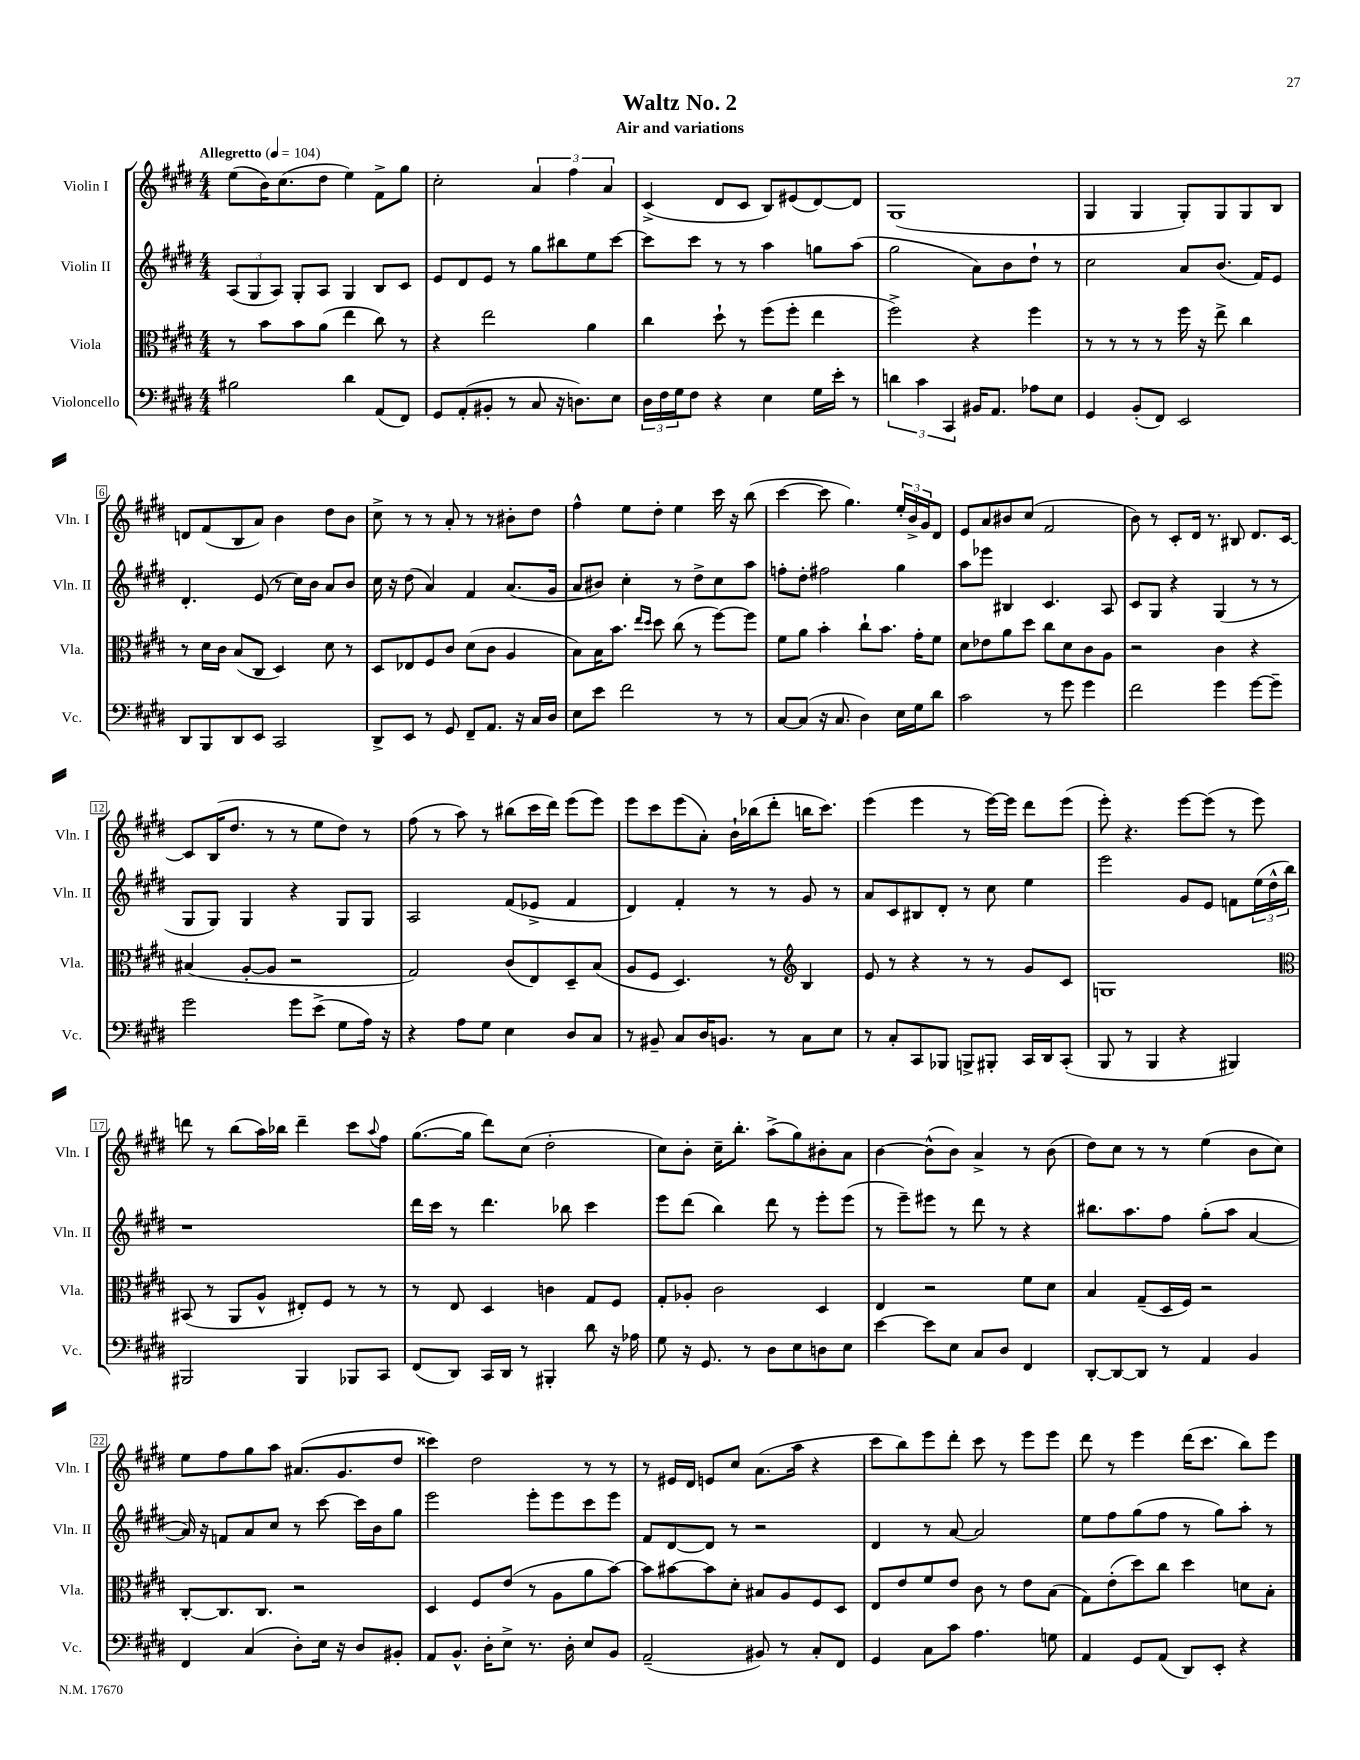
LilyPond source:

\header { title = "Waltz No. 2" subtitle = "Air and variations" }
<<
\new StaffGroup <<
\new Staff = "s0" \with { instrumentName = "Violin I" shortInstrumentName = "Vln. I" } {
    \clef treble \key e \major \numericTimeSignature \time 4/4 \tempo "Allegretto" 4 = 104
    e''8( b'16) cis''8.( dis''8 e''4) fis'8-> gis''8 |
    cis''2-. \tuplet 3/2 { a'4 fis''4 a'4 } |
    cis'4->( dis'8 cis'8 b8) eis'8( dis'8~) dis'8 |
    gis1( |
    gis4 gis4 gis8-.) gis8 gis8 b8 |
    d'8 fis'8( b8 a'8) b'4 dis''8 b'8 |
    cis''8-> r8 r8 a'8-. r8 r8 bis'8-. dis''8 |
    fis''4-^ e''8 dis''8-. e''4 cis'''16 r16 b''8( |
    cis'''4~ cis'''8 gis''4.) \tuplet 3/2 { e''16-. b'16-> gis'16 } dis'8 |
    e'8 a'8 bis'8 cis''8( fis'2 |
    b'8) r8 cis'8-. dis'16 r8. bis8 dis'8. cis'16~ |
    cis'8 b16( dis''8. r8 r8 e''8 dis''8) r8 |
    fis''8( r8 a''8) r8 bis''8( cis'''16 dis'''16) e'''8( e'''8) |
    e'''8 cis'''8 e'''8( a'8-.) b'16-! bes''16( dis'''8-. b''16 cis'''8.) |
    e'''4( e'''4 r8 e'''16~) e'''16 dis'''8 e'''8( |
    e'''8-.) r4. e'''8~ e'''8( r8 e'''8) |
    d'''8 r8 b''8( a''16) bes''16 d'''4-- cis'''8 \appoggiatura { a''8 } fis''8 |
    gis''8.~( gis''16 dis'''8) cis''8( dis''2-. |
    cis''8) b'8-. cis''16-- b''8.-. a''8->( gis''8) bis'8-. a'8 |
    b'4~ b'8-^( b'8) a'4-> r8 b'8( |
    dis''8) cis''8 r8 r8 e''4( b'8 cis''8) |
    e''8 fis''8 gis''8 a''8 ais'8.( gis'8. dis''8 |
    cisis'''4) dis''2 r8 r8 |
    r8 eis'16 dis'16 e'8 cis''8 a'8.( a''16 r4 |
    cis'''8 b''8) e'''8 dis'''8-. cis'''8 r8 e'''8 e'''8 |
    dis'''8 r8 e'''4 dis'''16( cis'''8. b''8) e'''8 \bar "|." |
}
\new Staff = "s1" \with { instrumentName = "Violin II" shortInstrumentName = "Vln. II" } {
    \clef treble \key e \major \numericTimeSignature \time 4/4
    \tuplet 3/2 { a8( gis8 a8) } gis8-. a8 gis4 b8 cis'8 |
    e'8 dis'8 e'8 r8 gis''8 bis''8 e''8 cis'''8~ |
    cis'''8 cis'''8 r8 r8 a''4 g''8 a''8( |
    gis''2 a'8) b'8 dis''8-! r8 |
    cis''2 a'8 b'8.( fis'16) e'8 |
    dis'4.-. e'8( r8 cis''16) b'16 a'8 b'8 |
    cis''16 r16 dis''8( a'4) fis'4 a'8.( gis'16 |
    a'8 bis'8) cis''4-. r8 dis''8-> cis''8 a''8 |
    f''8-. dis''8-. fis''2 gis''4 |
    a''8 ees'''8 bis4 cis'4. a8 |
    cis'8 gis8 r4 gis4( r8 r8 |
    gis8 gis8) gis4 r4 gis8 gis8 |
    a2 fis'8( ees'8-> fis'4 |
    dis'4) fis'4-. r8 r8 gis'8 r8 |
    a'8 cis'8 bis8 dis'8-. r8 cis''8 e''4 |
    e'''2 gis'8 e'8 f'8 \tuplet 3/2 { e''16( dis''16-^ b''16) } |
    r1 |
    dis'''16 cis'''16 r8 dis'''4. bes''8 cis'''4 |
    e'''8 dis'''8( b''4) dis'''8 r8 e'''8-. e'''8( |
    r8 e'''8--) eis'''8 r8 dis'''8 r8 r4 |
    bis''8. a''8. fis''8 gis''8-.( a''8 a'4~ |
    a'16) r16 f'8 a'8 cis''8 r8 cis'''8~ cis'''16 b'16 gis''8 |
    e'''2 e'''8-. e'''8 cis'''8 e'''8 |
    fis'8 dis'8~ dis'8 r8 r2 |
    dis'4 r8 a'8~ a'2 |
    e''8 fis''8 gis''8( fis''8 r8 gis''8) a''8-. r8 \bar "|." |
}
\new Staff = "s2" \with { instrumentName = "Viola" shortInstrumentName = "Vla." } {
    \clef alto \key e \major \numericTimeSignature \time 4/4
    r8 b'8 b'8 a'8( e''4 cis''8) r8 |
    r4 e''2 a'4 |
    cis''4 dis''8-! r8 fis''8( fis''8-. e''4 |
    fis''2->) r4 fis''4 |
    r8 r8 r8 r8 fis''16 r16 e''8-> cis''4 |
    r8 dis'16 cis'16 b8( cis8 dis4) dis'8 r8 |
    dis8 ees8 fis8 cis'8 dis'8( cis'8 a4 |
    b8) b16 b'8. \grace { e''16 dis''16 } dis''8 cis''8( r8 fis''8~) fis''8 |
    fis'8 a'8 b'4-. cis''8-! b'8. gis'16-. fis'8 |
    dis'8 ees'8 a'8 dis''8 cis''8 dis'8 cis'8 a8 |
    r2 cis'4 r4 |
    bis4( a8~-. a8 r2 |
    gis2) cis'8( e8) dis8-- b8( |
    a8 fis8 dis4.) r8 \clef treble b4 |
    e'8 r8 r4 r8 r8 gis'8 cis'8 |
    g1 |
    \clef alto bis,8( r8 a,8 a8-^ eis8-.) fis8 r8 r8 |
    r8 e8 dis4 c'4 gis8 fis8 |
    gis8-. aes8-. cis'2 dis4 |
    e4 r2 fis'8 dis'8 |
    b4 gis8--( dis16 fis16) r2 |
    cis8~-. cis8. cis8. r2 |
    dis4 fis8 e'8( r8 a8 a'8 b'8~) |
    b'8 bis'8~ bis'8 dis'8-. bis8 a8 fis8 dis8 |
    e8 e'8 fis'8 e'8 cis'8 r8 e'8 b8( |
    gis8) e'8-.( dis''8) cis''8 dis''4 d'8 b8-. \bar "|." |
}
\new Staff = "s3" \with { instrumentName = "Violoncello" shortInstrumentName = "Vc." } {
    \clef bass \key e \major \numericTimeSignature \time 4/4
    bis2 dis'4 a,8( fis,8) |
    gis,8 a,8-.( bis,8-. r8 cis8 r16 d8.) e8 |
    \tuplet 3/2 { dis16 fis16 gis16 } fis8 r4 e4 gis16 e'16-. r8 |
    \tuplet 3/2 { d'4 cis'4 cis,4 } bis,16 a,8. aes8 e8 |
    gis,4 b,8-.( fis,8) e,2 |
    dis,8 b,,8 dis,8 e,8 cis,2 |
    dis,8-> e,8 r8 gis,8 fis,8-- a,8. r16 cis16 dis16 |
    e8 e'8 fis'2 r8 r8 |
    cis8~ cis8( r16 cis8. dis4) e16 gis16 dis'8 |
    cis'2 r8 gis'8 gis'4 |
    fis'2 gis'4 gis'8~ gis'8-- |
    gis'2 gis'8 e'8->( gis8 a16) r16 |
    r4 a8 gis8 e4 dis8 cis8 |
    r8 bis,8-- cis8 dis16 b,8. r8 cis8 e8 |
    r8 cis8-. cis,8 bes,,8 b,,8-> bis,,8-. cis,16 dis,16 cis,8-.( |
    b,,8 r8 b,,4 r4 bis,,4) |
    bis,,2 bis,,4 bes,,8 cis,8 |
    fis,8( dis,8) cis,16 dis,16 r8 bis,,4-. dis'8 r16 aes16 |
    gis8 r16 gis,8. r8 dis8 e8 d8 e8 |
    e'4~ e'8 e8 cis8 dis8 fis,4 |
    dis,8~-. dis,8~ dis,8 r8 a,4 b,4 |
    fis,4 cis4( dis8-.) e16 r16 dis8 bis,8-. |
    a,8 b,8.-^ dis16-. e8-> r8. dis16-. e8 b,8 |
    a,2--( bis,8) r8 cis8-. fis,8 |
    gis,4 cis8 cis'8 a4. g8 |
    a,4 gis,8 a,8( dis,8) e,8-. r4 \bar "|." |
}
>>
>>
\layout { \context { \Score \override BarNumber.stencil = #(make-stencil-boxer 0.1 0.3 ly:text-interface::print) } }
